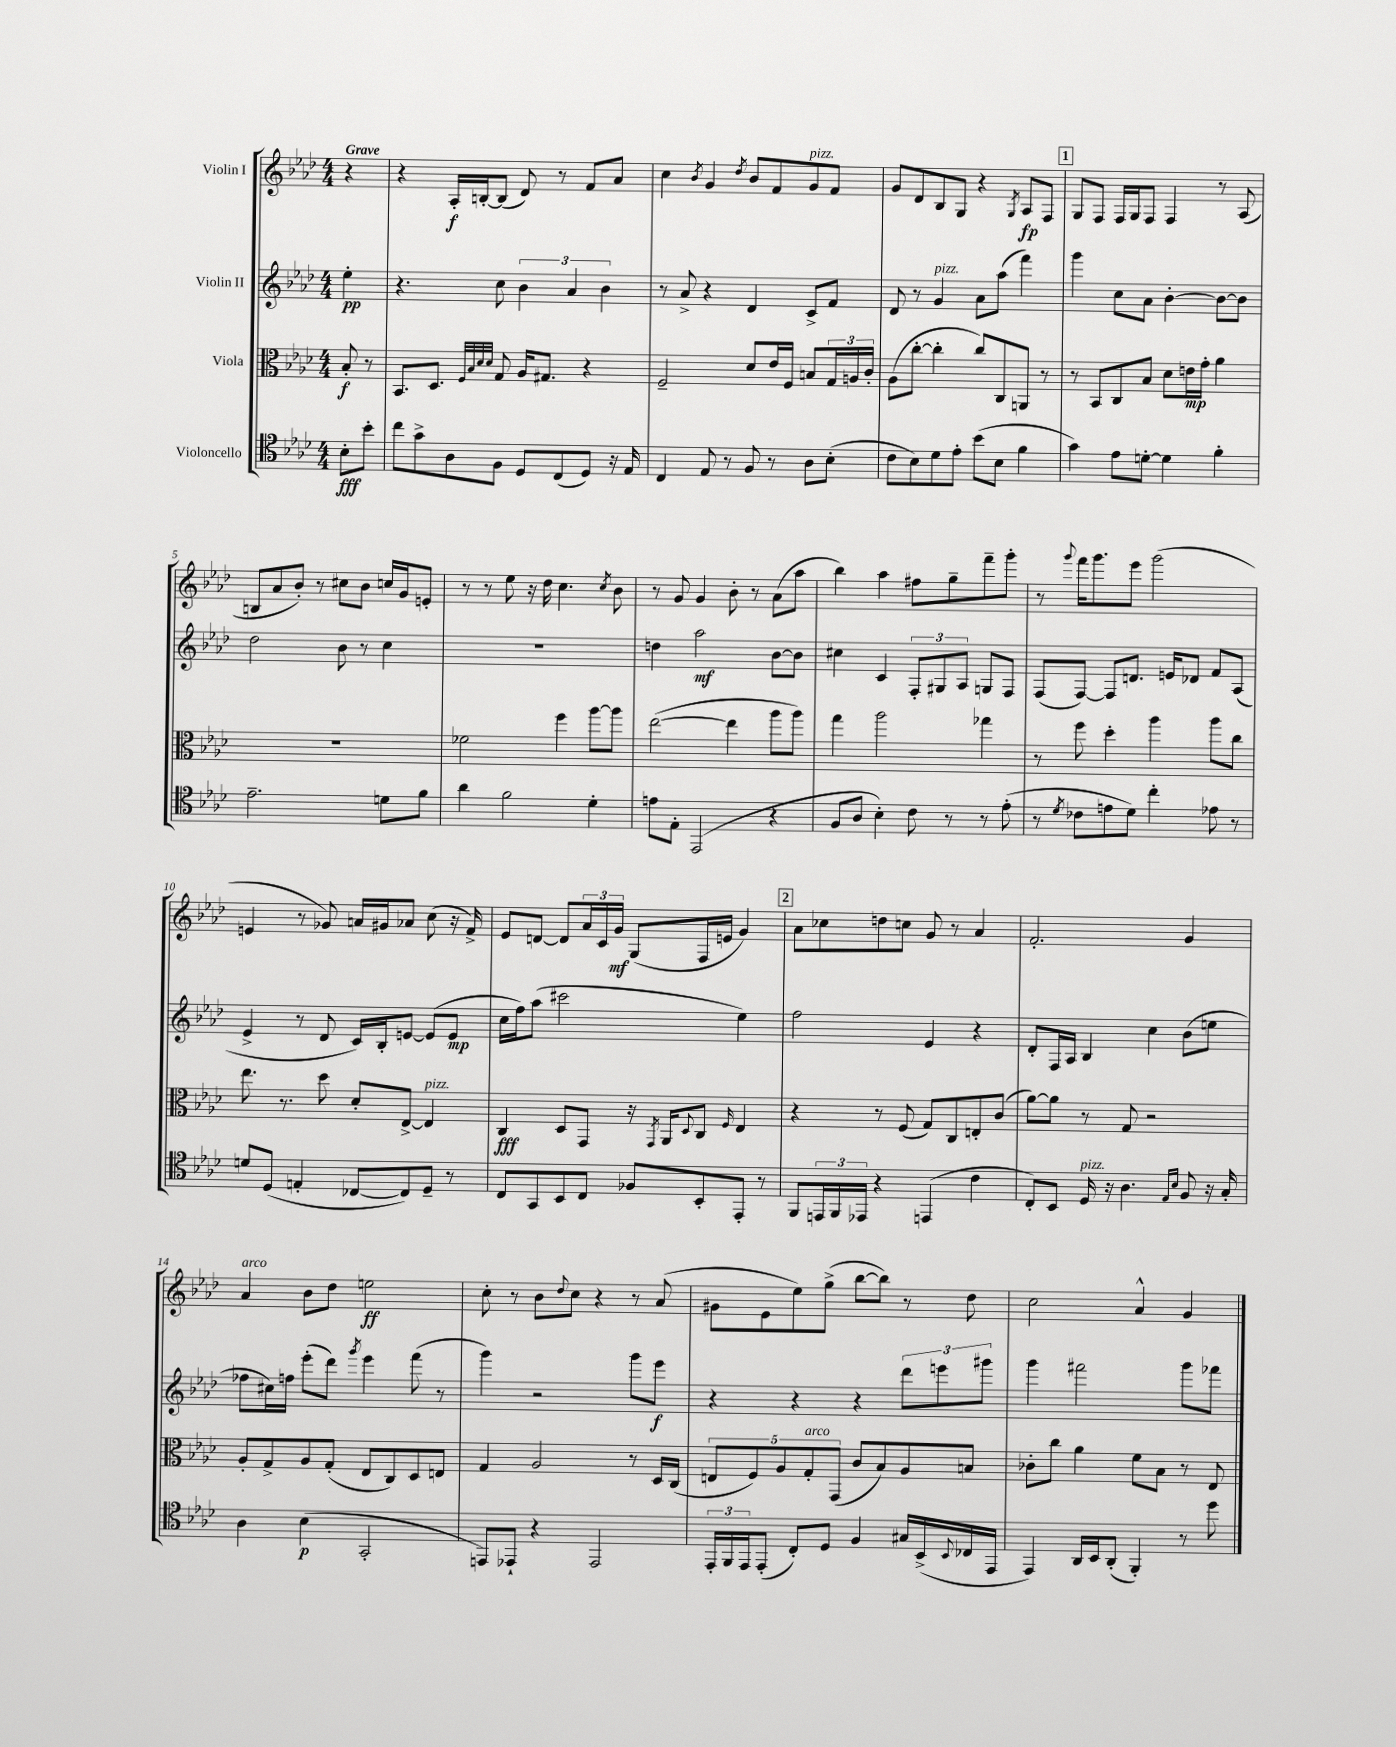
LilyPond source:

<<
\new StaffGroup <<
\new Staff = "s0" \with { instrumentName = "Violin I" } {
    \clef treble \key aes \major \numericTimeSignature \time 4/4 \partial 4 \tempo "Grave"
    r4 |
    r4 aes16-.\f b16~-. b8( des'8) r8 f'8 aes'8 |
    c''4 \acciaccatura { bes'8 } g'4 \acciaccatura { des''8 } bes'8 f'8 g'8^\markup { \italic "pizz." } f'8 |
    g'8 des'8 bes8 g8 r4 \acciaccatura { g8 } aes8\fp f8 |
    \mark \markup { \box "1" } g8 f8 f16 g16 f8 f4 r8 aes8( |
    b8 aes'8 bes'8-.) r8 cis''8 bes'8 c''16 g'16 e'8-. |
    r8 r8 ees''8 r16 des''16 c''4. \acciaccatura { c''8 } bes'8 |
    r8 g'8 g'4 bes'8-. r8 aes'8( aes''8 |
    bes''4) aes''4 fis''8 g''8-- f'''8-- g'''8-. |
    r8 \appoggiatura { g'''8 } f'''16 g'''8. ees'''8 g'''2( |
    e'4 r8 ges'8) a'16 gis'16 aes'8 c''8( r16 f'16->) |
    ees'8 d'8~ d'8 \tuplet 3/2 { aes'16 c'16 g'16\mf } g8( f16 e'16 g'4) |
    \mark \markup { \box "2" } aes'8 ces''8 d''8 c''8 g'8 r8 aes'4 |
    f'2.-. g'4 |
    aes'4^\markup { \italic "arco" } bes'8 des''8 e''2\ff |
    c''8-. r8 bes'8 \appoggiatura { des''8 } c''8 r4 r8 aes'8( |
    gis'8 ees'8 ees''8) g''8->( bes''8~ bes''8) r8 des''8 |
    c''2 aes'4-^ g'4 \bar "|." |
}
\new Staff = "s1" \with { instrumentName = "Violin II" } {
    \clef treble \key aes \major \numericTimeSignature \time 4/4 \partial 4
    ees''4-.\pp |
    r4. c''8 \tuplet 3/2 { bes'4 aes'4 bes'4 } |
    r8 aes'8-> r4 des'4 c'8-> f'8 |
    des'8 r8 g'4^\markup { \italic "pizz." } aes'8 aes''8( f'''4) |
    \mark \markup { \box "1" } g'''4 c''8 aes'8 bes'4~-. bes'8~ bes'8 |
    des''2 bes'8 r8 c''4 |
    R1 |
    d''4 aes''2\mf bes'8~ bes'8 |
    cis''4 c'4 \tuplet 3/2 { f8-. gis8 aes8 } g8 f8 |
    f8( f8~) f8 d'8. e'16 des'8 f'8 aes8( |
    ees'4-> r8 des'8 c'16) bes16-. e'8~ e'8( e'8\mp |
    c''16 f''16) aes''8( cis'''2 ees''4) |
    \mark \markup { \box "2" } f''2 ees'4 r4 |
    des'8-. f16 aes16 bes4 c''4 bes'8( e''8 |
    fes''8 cis''16) f''16 ees'''8-.( des'''8) \acciaccatura { g'''8 } ees'''4 f'''8( r8 |
    g'''4) r2 g'''8 ees'''8\f |
    r4 r4 r4 \tuplet 3/2 { des'''8 e'''8 gis'''8 } |
    g'''4 fis'''2 g'''8 fes'''8 \bar "|." |
}
\new Staff = "s2" \with { instrumentName = "Viola" } {
    \clef alto \key aes \major \numericTimeSignature \time 4/4 \partial 4
    bes8-.\f r8 |
    bes,8. des8. \grace { f32 bes32 des'32 des'32 } g8 aes16 gis8. r4 |
    f2-- des'8 ees'16 f16 b8 \tuplet 3/2 { g16 a16 c'16-. } |
    aes8( c''8~-. c''4-. c''8) c8 a,8 r8 |
    \mark \markup { \box "1" } r8 bes,8 c8 bes8 des'8 e'16\mp g'16-. aes'4 |
    R1 |
    fes'2 f''4 aes''8~ aes''8 |
    ees''2~( ees''4 aes''8 aes''8) |
    g''4 aes''2 ges''4 |
    r8 f''8 des''4-. aes''4 aes''8 c''8 |
    ees''8. r8. des''8 des'8-. ees8~-> ees4^\markup { \italic "pizz." } |
    c4\fff des8 g,8 r16 \acciaccatura { g,8 } aes,16 \appoggiatura { des8 } c8 \grace { f16 } ees4 |
    \mark \markup { \box "2" } r4 r8 f8( g8) c8 e8-. c'8( |
    aes'8~) aes'8 r8 g8 r2 |
    aes8-. g8-> aes8 g8-.( ees8 c8) des8 e8 |
    g4 aes2 r8 des16 c16( |
    \tuplet 5/4 { e8 f8) aes8 g8-.^\markup { \italic "arco" } g,8( } c'8 bes8) aes8 b8 |
    ces'8-. c''8 aes'4 f'8 bes8 r8 ees8 \bar "|." |
}
\new Staff = "s3" \with { instrumentName = "Violoncello" } {
    \clef tenor \key aes \major \numericTimeSignature \time 4/4 \partial 4
    bes8-.\fff bes'8-. |
    c''8 g'8-> aes8 f8 des8 c8( des8) r16 ees16 |
    c4 ees8 r8 f8 r8 aes8 bes8-.( |
    c'8 bes8) des'8 ees'8-. bes'8( bes8 f'4 |
    \mark \markup { \box "1" } g'4) ees'8 d'8~-. d'4 f'4-. |
    ees'2.-- d'8 f'8 |
    aes'4 f'2 des'4-. |
    e'8 ees8-. ees,2( r4 |
    f8 aes8 bes4-.) c'8 r8 r8 ees'8-.( |
    r8 \acciaccatura { des'8 } ces'8 e'8 des'8) c''4-. ees'8 r8 |
    d'8 des8( e4-. ces8~ ces8) des8-- r8 |
    c8 g,8 bes,8 c8 fes8 bes,8-. ees,8-. r8 |
    \mark \markup { \box "2" } f,8 \tuplet 3/2 { e,16 f,16 ees,16 } r4 e,4( c'4 |
    c8-.) bes,8 des16^\markup { \italic "pizz." } r16 aes4. \grace { ees16 bes16 } f8 r16 g16-. |
    aes4 bes4\p( g,2-. |
    e,8) ees,8-! r4 ees,2 |
    \tuplet 3/2 { ees,16-. f,16 ees,16 } ees,8-.( c8-.) des8 f4 gis16 bes,16->( \appoggiatura { bes,8 } ces16 ees,16 |
    ees,4) aes,16 bes,16 aes,8-.( f,4-.) r8 des''8 \bar "|." |
}
>>
>>
